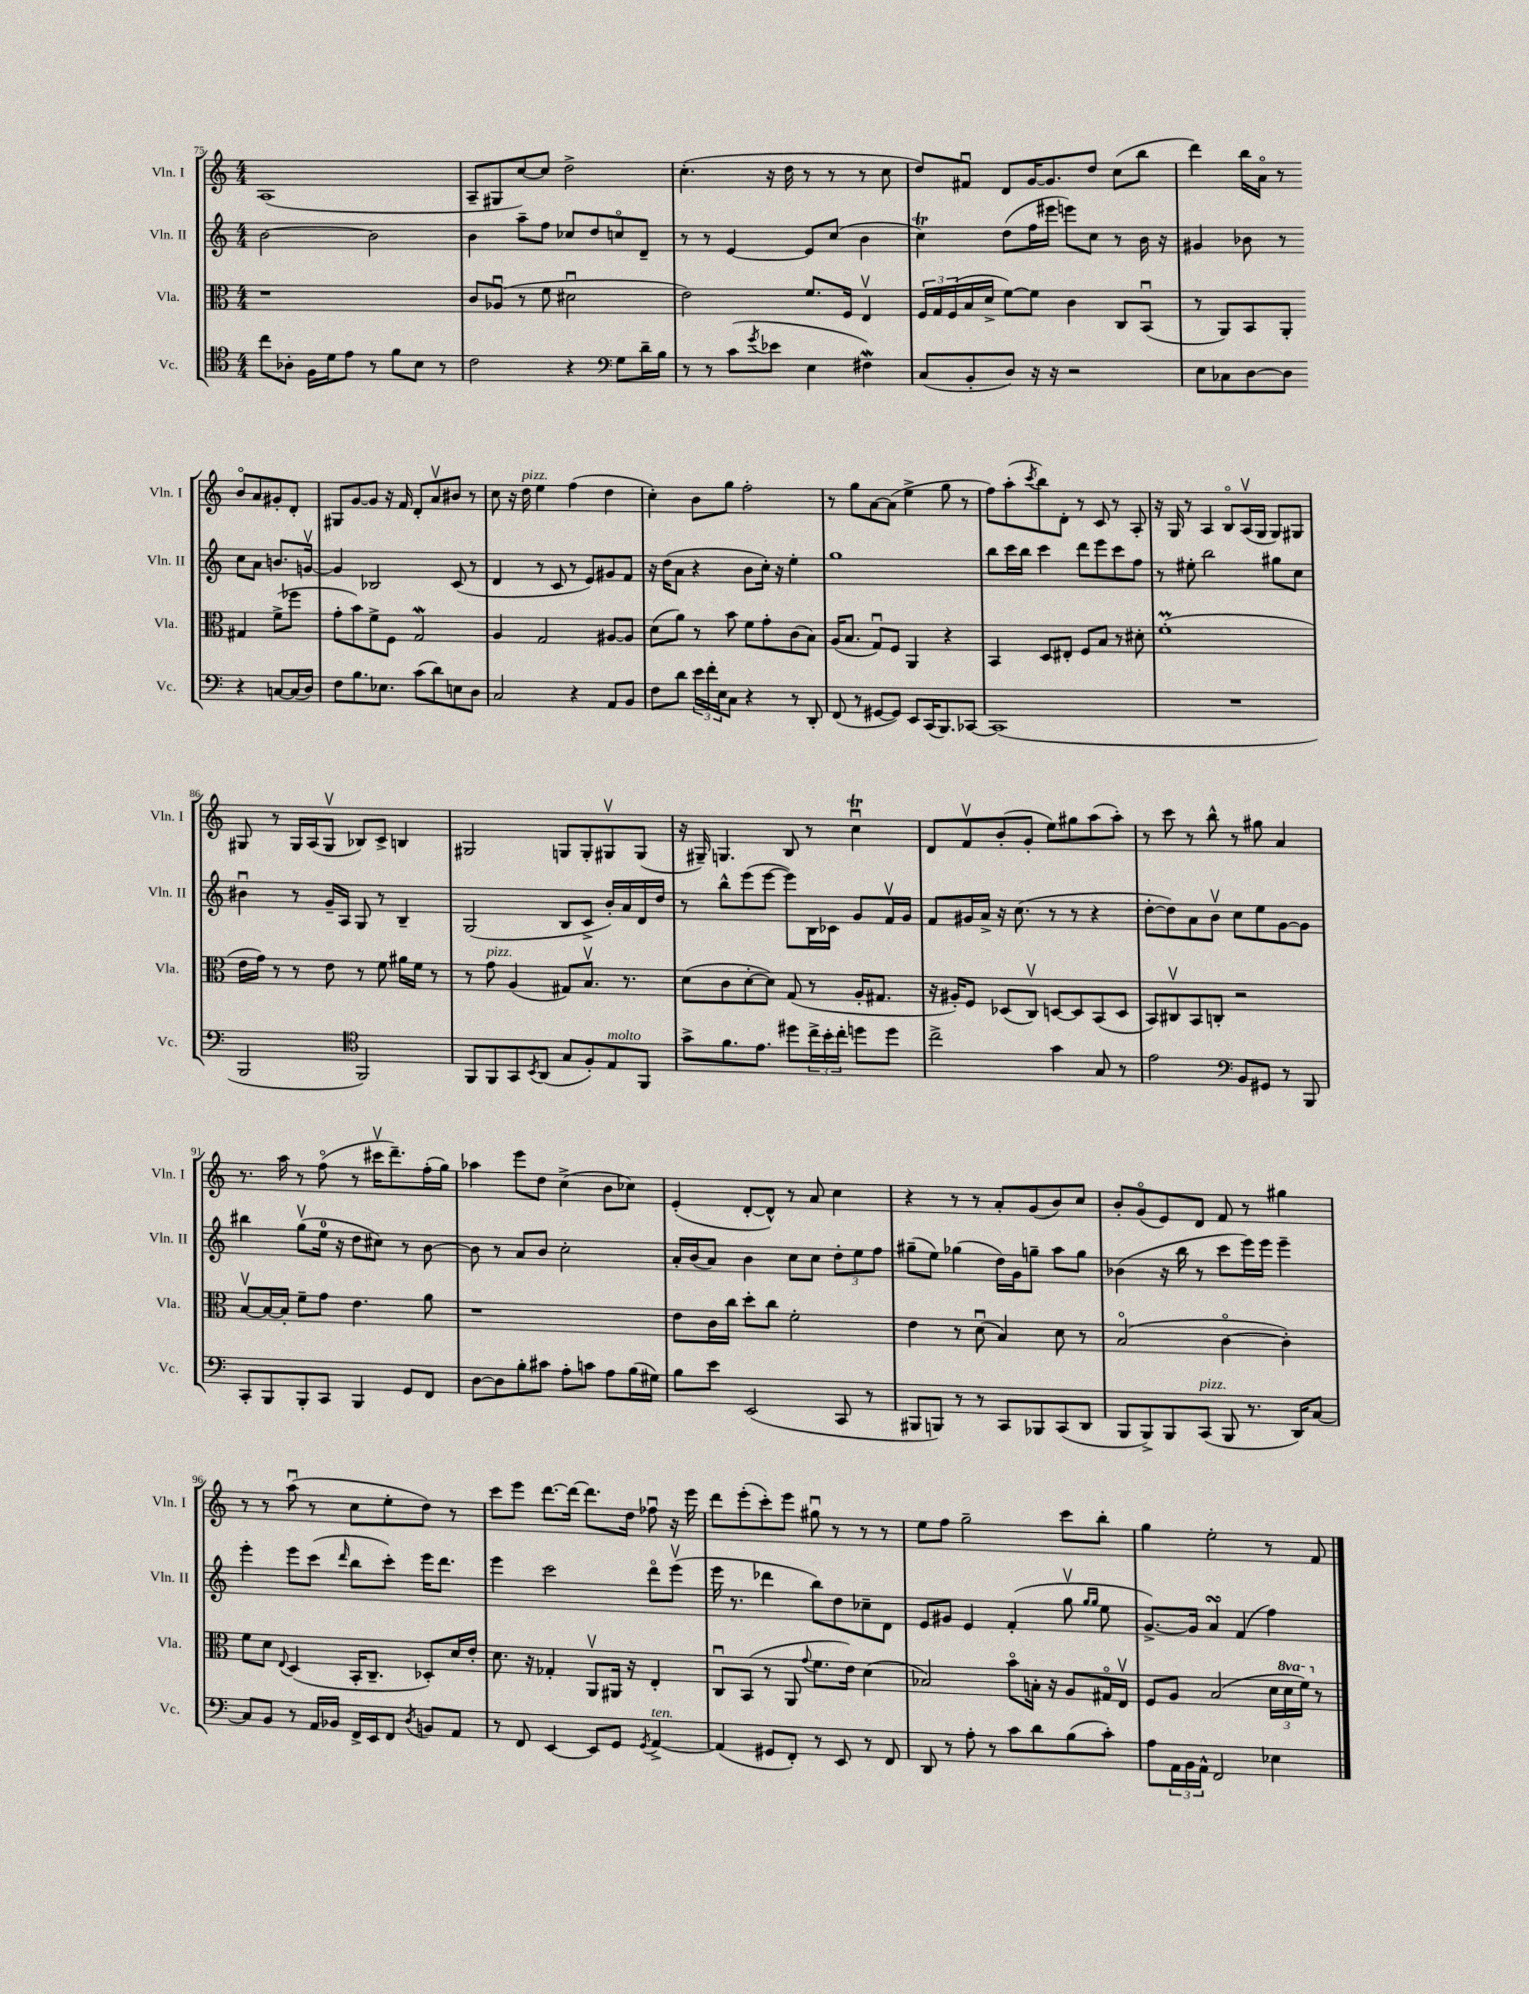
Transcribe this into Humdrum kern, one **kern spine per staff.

**kern	**kern	**kern	**kern
*part4	*part3	*part2	*part1
*staff4	*staff3	*staff2	*staff1
*I"Vc.	*I"Vla.	*I"Vln. II	*I"Vln. I
*I'Vc.	*I'Vla.	*I'Vln. II	*I'Vln. I
*clefC4	*clefC3	*clefG2	*clefG2
*k[]	*k[]	*k[]	*k[]
*M4/4	*M4/4	*M4/4	*M4/4
=75	=75	=75	=75
8cc\L	1r	[2b\	(1A
8A-X'\J	.	.	.
16F\LL	.	.	.
16d\J	.	.	.
8e\J	.	.	.
8r	.	2b\]	.
8f\L	.	.	.
8B\J	.	.	.
8r	.	.	.
=76	=76	=76	=76
2c\	8c/L	4b\	8A~/L
.	(8A-Xu/J	.	8G#X/
.	8r	8aa~\L	[8cc/)
.	8f\	8ff\J	8cc/J]
4r	2d#Xu\	8cc-X/L	2dd^\
.	.	8dd/	.
*clefF4	*	*	*
8G\L	.	8ccn/	.
16d~\L	.	8d~/J	.
16B\JJ	.	.	.
=77	=77	=77	=77
8r	2e\)	8r	(4.cc'\
8r	.	8r	.
(8c\L	.	[4e/	.
8qg/	.	.	.
8e-X\J	.	.	16r
.	.	.	16dd\
4E\	8.f/L	8e/L]	8r
.	.	(8cc/J	8r
.	16F/Jk	.	.
4F#XW\)	4Ev/	4b\	8r
.	.	.	8cc\
=78	=78	=78	=78
(8C/L	24F/LL	4ccT\)	8dd/L)
.	24G/	.	.
.	(24F/	.	.
8BB'/	16B/	.	8f#Xu/J
.	16d^/JJ	.	.
8D/J)	[8f\L)	(8dd\L	8d/L
16r	8f\J]	16ff\L	[16g/K
16r	.	16eee#X\JJ	8.g/]
2r	4c\	8eeen\L)	.
.	.	8cc\J	8dd/J
.	8C/L	8r	(8cc\L
.	(8BBu/J	16b\	8bb\J
.	.	16r	.
=79	=79	=79	=79
8E\L	8r	4g#X/	4ddd\)
8C-X\	8AA/L)	.	.
[8D\	8BB/	8b-X\	16bb\LL
.	.	.	16a\JJ
8D\J]	8AA'/J	8r	8r
4r	4G#X/	8cc\L	8b/L
.	.	8a\J	8a/
[8Cn/L	(8f^\L	8.bn/L	8g#X'/
(16C/L]	8ff-X\J	.	8d'/J
16D/JJ)	.	[16gnv/Jk	.
!!LO:LB:g=z
=80	=80	=80	=80
8F\L	8g'\L	4g/]	8G#X/L
8.B\	8b\)	.	[8g/
.	8f^\	2B-X/	8g/J]
8.E-X\J	.	.	.
.	8F\J	.	16r
.	.	.	16f/
(8c\L	2GW/	.	8d'/L
8d\)	.	.	8av/
8En\	.	(8c/	8b#X/J
8D\J	.	8r	8r
=81	=81	=81	=81
2C/	4A/	4d/	8cc\
.	.	.	16r
!	!	!	!LO:TX:a:i:t=pizz.
.	.	.	16dd\
.	2G/	8r	4ee\
.	.	8c/	.
4r	.	8r	(4ff\
.	.	8e/L)	.
8AA/L	[8A#X/L	8g#X/	4dd\
8BB/J	8A#/J]	8f/J	.
=82	=82	=82	=82
8F\L	(8d\L	16r	4cc'\)
.	.	(16dd\KL	.
8d\J	8a\J)	8a\J	.
24e\LL	8r	4r	8b\L
24f'\	.	.	.
24E\J	.	.	.
8C\J	8b\	.	8gg\J
4r	8f\L	8b\L	2ff'\
.	8g'\	16cc'\Jk)	.
.	.	16r	.
8r	(8c\	4ee'\	.
8DD'/	8B\J)	.	.
=83	=83	=83	=83
(8FF/	(16A/KL	1gg	8r
.	8.B/J	.	.
8r	.	.	8gg\L
[8GG#X/L	8Gu/L)	.	[8a\
8GG#/J])	8F/J	.	(8a\J]
8EE/L	4AA/	.	4ee^\
(16CC/K	.	.	.
8.BBB/)	.	.	.
.	4r	.	8gg\
[8CC-X/J	.	.	8r
=84	=84	=84	=84
(1CC-]	4BB/	8bb\L	8ff\L)
.	.	16ccc\L	(8aa'\
.	.	16bb\JJ	.
.	.	.	8qccc/
.	8D/L	4ccc\	8bb\)
.	8E#X'/J	.	8d'\J
.	8F/L	8ddd\L	8r
.	8B/J	8eee\	8c/
.	8r	8ccc\	8r
.	8d#X'\	8ff\J	8A'/
=85	=85	=85	=85
1r	(1fM'	8r	16r
.	.	.	16G/
.	.	8ee#X'\	8r
.	.	2bb\	4A/
.	.	.	8B/L
.	.	.	(16Av/L
.	.	.	16G/JJ
.	.	8gg#X\L	8G/L)
.	.	8cc\J	8G#X/J
!!LO:LB:g=z
=86	=86	=86	=86
2BBB/	16e\LL	4b#Xu\	8G#X/
.	16g\JJ)	.	.
.	8r	.	8r
.	8r	8r	16G#/LL
.	.	.	(16A/J
.	8e\	16g~/LL	8G#v/J
.	.	16A/JJ	.
*clefC4	*	*	*
2FF/)	8r	8G/	8B-X/L)
.	8f\	8r	8c^/J
.	16a#X\LL	4B~/	4Bn/
.	16f\JJ	.	.
.	8r	.	.
=87	=87	=87	=87
8FF/L	8r	(2G/	2G#X/
!	!LO:TX:a:i:t=pizz.	!	!
8FF/	8g\	.	.
8GG/	(4A/	.	.
8qBB/	.	.	.
(8AA/J	.	.	.
8G/L	8G#X/L)	8B/L	8Gn/L
8F'/)	8.Bv/J	8c^/J	8G'/
!LO:TX:a:i:t=molto	!	!	!
8E/	.	16b'/LL)	8G#Xv/
.	8.r	16a/	.
8FF/J	.	16d/	(8G#/J
.	.	16dd/JJ	.
=88	=88	=88	=88
8g^\L	(8d\L	8r	16r
.	.	.	16G#X~/)
8.f\	8c\	8bb^^\L	4.Gn/
.	[8d'\	(8eee\	.
8.e\J	.	.	.
.	8d\J])	[8eee\J	.
8dd#X\L	(8G/	8eee\L])	8B/
24cc^\L	8r	16B\L	8r
24b'\	.	.	.
.	.	16c-X\JJ	.
24cc'\JJ	.	.	.
8ddn\L	16A'/KL	8g/L	4ccTu\
.	8.G#X/J	.	.
8dd\J	.	16fv/L	.
.	.	16g/JJ	.
=89	=89	=89	=89
2cc^\	16r	8f/L	8d/L
.	16A#X'/KL)	.	.
.	8F/J	16g#X/L	8fv/
.	.	16a^/JJ	.
.	(8D-X/L	16r	(8b'/
.	.	(8.cc\	.
.	8Cv/J)	.	8g'/J
4g\	[8Dn/L	8r	8ee\L)
.	8D/]	8r	8gg#X\
8G/	(8BB/	4r	(8aa\
8r	8D/J	.	8aa'\J)
=90	=90	=90	=90
2e\	8BB/L)	[8dd'\L	8r
.	8C#Xv/	8dd\])	8ccc\
.	8BB/	8a\	8r
.	8Cn'/J	8bv\J	8bb^^\
*clefF4	*	*	*
8BB/L	2r	8cc\L	8r
8GG#X/J	.	8ee\	8gg#X\
8r	.	[8g\	4a/
8BBB/	.	8g\J]	.
!!LO:LB:g=z
=91	=91	=91	=91
8CC'/L	[8Bv/L	4bb#X\	8.r
8BBB/	16B/L_	.	.
.	16B'/JJ]	.	16aa\
8BBB'/	8f~\L	(8ggv\L	8r
8CC/J	8g\J	16ee\Jk	(8ff\
.	.	16r	.
4BBB/	4.e\	8dd\L	8r
.	.	8cc#X\J)	16ccc#Xv\KL
.	.	.	8.ddd~\)
8GG/L	.	8r	.
8FF/J	8a\	[8b\	(16ff'\L
.	.	.	16gg\JJ)
=92	=92	=92	=92
[8D\L	1r	8b\]	4aa-X\
8D\]	.	8r	.
8B'\	.	8a/L	8eee\L
8c#X\J	.	8b/J	8dd\J
8A'\L	.	2cc'\	(4cc^\
8cn\J	.	.	.
8A\L	.	.	8b\L
(16B\L	.	.	8cc-X\J)
16G#X\JJ)	.	.	.
=93	=93	=93	=93
8B\L	8e\L	16a'/LL	(4e'/
.	.	(16b/J	.
8e\J	16c\L	8a/J)	.
.	16cc\JJ	.	.
(2EE/	8dd'\L	4b\	[8d'/L
.	8cc\J	.	8d^^/J])
.	2f'\	8cc\L	8r
.	.	8cc\J	8a/
8CC/	.	12dd'\L	4cc\
.	.	12ee\	.
8r	.	.	.
.	.	12ff\J	.
=94	=94	=94	=94
8BBB#X/L	4e\	(8gg#X~\L	4r
8BBBn/J)	.	8ee\J)	.
8r	8r	(4gg-X\	8r
8r	(8du\	.	8r
8CC/L	4B/)	16dd\LL)	8a'/L
.	.	16g\J	.
8BBB-X/	.	8ggn~\J	(8g/
(8CC/	8d\	8aa\L	8b/)
8DD/J	8r	8gg\J	8cc/J
=95	=95	=95	=95
8BBB/L	(2B/	(4b-X\	8b'/L
8BBB^/)	.	.	(8g/
8BBB/	.	16r	8e/)
.	.	16bb\	.
!LO:TX:a:i:t=pizz.	!	!	!
(8CC/J	.	8r	8d/J
8BBB/	[4c\	8ccc\L	8f/
8.r	.	16eee\L)	8r
.	.	16eee\JJ	.
.	4c'\])	4eee~\	4gg#X\
16DD/KL)	.	.	.
[8C/J	.	.	.
!!LO:LB:g=z
=96	=96	=96	=96
8C/L]	8f\L	4eee'\	8r
8BB/J	8d\J	.	8r
.	8qqE/	.	.
8r	(4D/	8eee\L	(8aau\
16AA/LL	.	(8ccc\J	8r
16BB-X/JJ	.	.	.
.	.	16qqddd/	.
16FF^/LL	16BB'/KL	8bb\L	8cc\L
16EE/J	8.C~/J	.	.
8FF/J	.	8ccc'\J)	8ee'\
8qD/	.	.	.
8BBn/L	8D-X'/L)	16eee\KL	8dd\J)
.	.	8.ddd\J	.
8AA/J	16d/L	.	8r
.	16e'/JJ	.	.
=97	=97	=97	=97
8r	8.d\	4eee\	8ccc\L
8FF/	.	.	8eee\J
.	16r	.	.
[4EE/	4G-X'/	2ccc\	[8.ddd\L
.	.	.	16ddd\Jk_
8EE/L]	8AAv/L	.	8.ddd\L]
8GG/J	16AA#X/Jk	.	.
.	16r	.	16dd\Jk
8qGG/	.	.	.
!LO:TX:a:i:t=ten.	!	!	!
[4AA^/	4E'/	8ddd\L	8ff-Xu\
.	.	(8eeev\J	16r
.	.	.	16eee\
=98	=98	=98	=98
(4AA/]	8Cu/L	16eee\	8ddd\L
.	.	8.r	.
.	(8BB/J	.	(8eee'\
8GG#X/L	8r	4ddd-X\	8ccc'\)
8FF'/J)	8AA/	.	8eee\J
.	8qqg/	.	.
8r	8.f\L	8bb\L)	8gg#Xu\
8EE/	.	8dd\	8r
.	16e\Jk)	.	.
8r	(4d\	8cc-X~\	8r
8FF/	.	8d\J	8r
=99	=99	=99	=99
8DD/	2B-X/)	8e/L	8ee\L
8r	.	8g#X/J	8ff\J
8A'\	.	4e/	2gg~\
8r	.	.	.
8c\L	8b\L	(4f'/	.
8d\	16Bn'\Jk	.	.
.	16r	.	.
(8B\	8A/L	8ggv\	8ccc\L
.	.	16qqgg/LL	.
.	.	16qqgg/JJ	.
8c'\J)	16G#X/L	8ee\	8bb'\J
.	16Ev/JJ	.	.
=100	=100	=100	=100
8A\L	8F/L	[8.g^/L)	4gg\
24AA\L	8A/J	.	.
24BB\	.	.	.
.	.	16g/Jk]	.
24AA^^\JJ	.	.	.
2FF/	(2B/	4asSSS/	2ee'\
.	.	(4f/	.
4E-X\	24d\LL	4ff\)	8r
*	*8va	*	*
.	24dd\	.	.
.	24ff\JJ)	.	.
*	*X8va	*	*
.	8r	.	8f/
==	==	==	==
*-	*-	*-	*-
